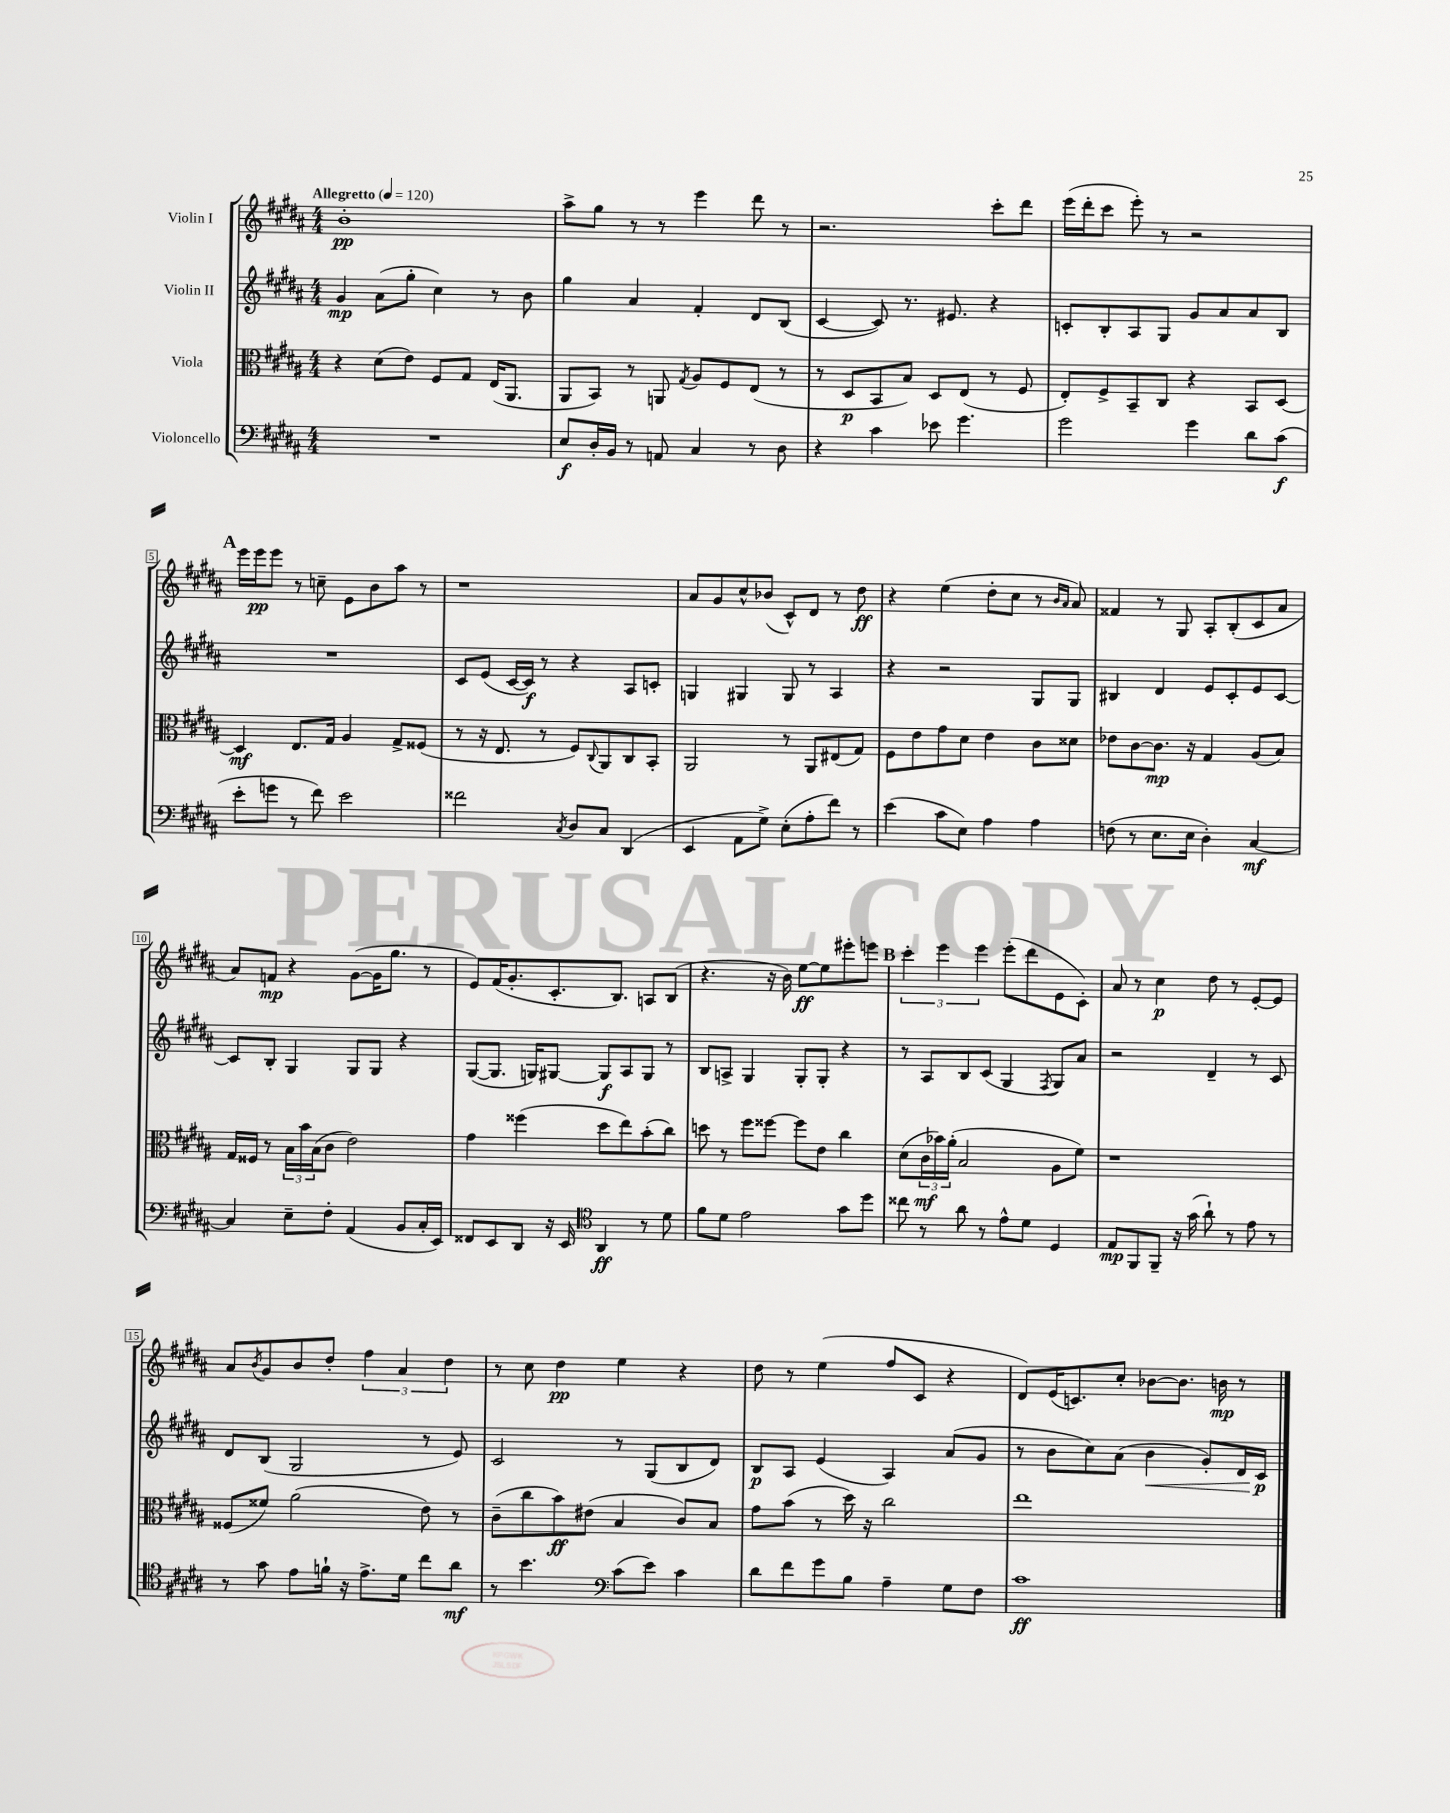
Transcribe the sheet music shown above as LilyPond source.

<<
\new StaffGroup <<
\new Staff = "s0" \with { instrumentName = "Violin I" } {
    \clef treble \key b \major \numericTimeSignature \time 4/4 \tempo "Allegretto" 4 = 120
    b'1-.\pp |
    ais''8-> gis''8 r8 r8 e'''4 dis'''8 r8 |
    r2. cis'''8-. dis'''8 |
    e'''16( dis'''16-. cis'''8 e'''8-.) r8 r2 |
    \mark \markup { \bold "A" } e'''16 e'''16\pp e'''8 r8 c''8-- e'8 b'8 ais''8 r8 |
    r1 |
    ais'8 gis'8 cis''8-^ bes'8( cis'8-^) dis'8 r8 dis''8\ff |
    r4 e''4( dis''8-. cis''8 r8 \grace { b'16 ais'16 } ais'8) |
    fisis'4 r8 gis8 ais8-. b8-.( cis'8 ais'8 |
    ais'8) f'8\mp r4 gis'8~( gis'16 gis''8. r8 |
    e'8) fis'16( gis'8.-. cis'8.-. b8.) a8 b8( |
    r4. r16 b'16) e''8~\ff e''8 eis'''8-. e'''8 |
    \mark \markup { \bold "B" } \tuplet 3/2 { cis'''4-. e'''4 e'''4 } e'''8-.( dis'''8 e'8 cis'8-.) |
    ais'8 r8 cis''4\p dis''8 r8 e'8~-. e'8 |
    ais'8 \acciaccatura { b'8 } gis'8 b'8 dis''8-. \tuplet 3/2 { fis''4 ais'4 dis''4 } |
    r8 cis''8 dis''4\pp e''4 r4 |
    dis''8 r8 e''4( fis''8 cis'8 r4 |
    dis'8) e'16( c'8.) cis''8-. bes'8~ bes'8. b'16\mp r8 \bar "|." |
}
\new Staff = "s1" \with { instrumentName = "Violin II" } {
    \clef treble \key b \major \numericTimeSignature \time 4/4
    gis'4\mp ais'8( gis''8-. cis''4) r8 b'8 |
    gis''4 ais'4 fis'4-. dis'8 b8( |
    cis'4~ cis'8) r8. eis'8. r4 |
    c'8-. b8-. ais8 gis8 gis'8 ais'8 ais'8 b8 |
    \mark \markup { \bold "A" } R1 |
    cis'8 e'8( cis'16~ cis'16\f) r8 r4 ais8 c'8-. |
    g4 gis4 gis8 r8 ais4 |
    r4 r2 gis8 gis8 |
    bis4 dis'4 e'8 cis'8-. e'8 cis'8~ |
    cis'8 b8-. gis4 gis8 gis8 r4 |
    gis8~( gis8. g16) gis8~ gis8\f ais8 gis8 r8 |
    b8 a8-> gis4 gis8-. gis8-. r4 |
    \mark \markup { \bold "B" } r8 ais8 b8 cis'8( gis4 \acciaccatura { fis8 } gis8) ais'8 |
    r2 dis'4-- r8 cis'8 |
    dis'8 b8( gis2 r8 e'8) |
    cis'2 r8 gis8( b8 dis'8) |
    b8\p ais8 e'4( ais4) ais'8( gis'8 |
    r8 b'8 cis''8) ais'8( b'4\< gis'8-.) dis'16 cis'16\p\! \bar "|." |
}
\new Staff = "s2" \with { instrumentName = "Viola" } {
    \clef alto \key b \major \numericTimeSignature \time 4/4
    r4 dis'8( e'8) fis8 gis8 e16( ais,8. |
    ais,8 b,8) r8 a,8 \acciaccatura { gis8 } ais8 fis8 e8( r8 |
    r8 dis8\p b,8 b8) dis8 e8( r8 fis8 |
    e8-.) fis8-> b,8-- cis8 r4 b,8 dis8~ |
    \mark \markup { \bold "A" } dis4\mf e8. gis16 ais4 gis8-> fisis8( |
    r8 r16 e8. r8 fis8) \appoggiatura { cis8 } ais,8 cis8 b,8-. |
    ais,2 r8 ais,8 eis8( gis8) |
    fis8 e'8 gis'8 dis'8 e'4 cis'8 disis'8 |
    ees'8 cis'8~ cis'8.\mp r16 gis4 ais8( b8) |
    gis16 fisis16 r8 \tuplet 3/2 { b16 b'16 b16( } cis'8 e'2) |
    gis'4 fisis''4( dis''8 e''8) b'8-.( cis''8) |
    d''8 r8 fis''8 fisis''8~ fisis''8 e'8 cis''4 |
    \mark \markup { \bold "B" } dis'8( \tuplet 3/2 { cis'16\mf bes'16) ais'16-.( } b2 ais8 fis'8) |
    r1 |
    fisis8( fisis'8) ais'2( e'8) r8 |
    cis'8--( cis''8 b'8\ff) eis'8( b4 cis'8) b8 |
    gis'8 b'8( r8 dis''16) r16 cis''2 |
    e''1 \bar "|." |
}
\new Staff = "s3" \with { instrumentName = "Violoncello" } {
    \clef bass \key b \major \numericTimeSignature \time 4/4
    R1 |
    e8\f dis16-. b,16 r8 a,8 cis4 r8 dis8 |
    r4 cis'4 ees'8 gis'4. |
    gis'2 gis'4 dis'8 cis'8\f( |
    \mark \markup { \bold "A" } e'8-. g'8 r8 fis'8) e'2 |
    fisis'2 \acciaccatura { cis8 } dis8 cis8 dis,4( |
    e,4 ais,8 gis8->) e8-.( ais8-. fis'8) r8 |
    e'4( cis'8 e8) ais4 ais4 |
    f8( r8 e8. e16 dis4-.) cis4~\mf |
    cis4 e8-- fis8-. ais,4( b,8 cis16-. e,16) |
    fisis,8 e,8 dis,8 r16 e,16 \clef tenor ais,4\ff r8 dis'8 |
    fis'8 dis'8 e'2 gis'8 dis''8 |
    \mark \markup { \bold "B" } cisis''8 r8 ais'8 r8 e'8-^ dis'8 dis4 |
    e8\mp fis,8 fis,8-- r16 gis'16( ais'8-!) r8 e'8 r8 |
    r8 gis'8 e'8 f'16-! r16 e'8.-> dis'16 cis''8 ais'8\mf |
    r8 b'4. \clef bass cis'8( e'8) cis'4 |
    dis'8 fis'8 gis'8 b8 ais4-- gis8 fis8 |
    cis'1\ff \bar "|." |
}
>>
>>
\layout { \context { \Score \override BarNumber.stencil = #(make-stencil-boxer 0.1 0.3 ly:text-interface::print) } }
